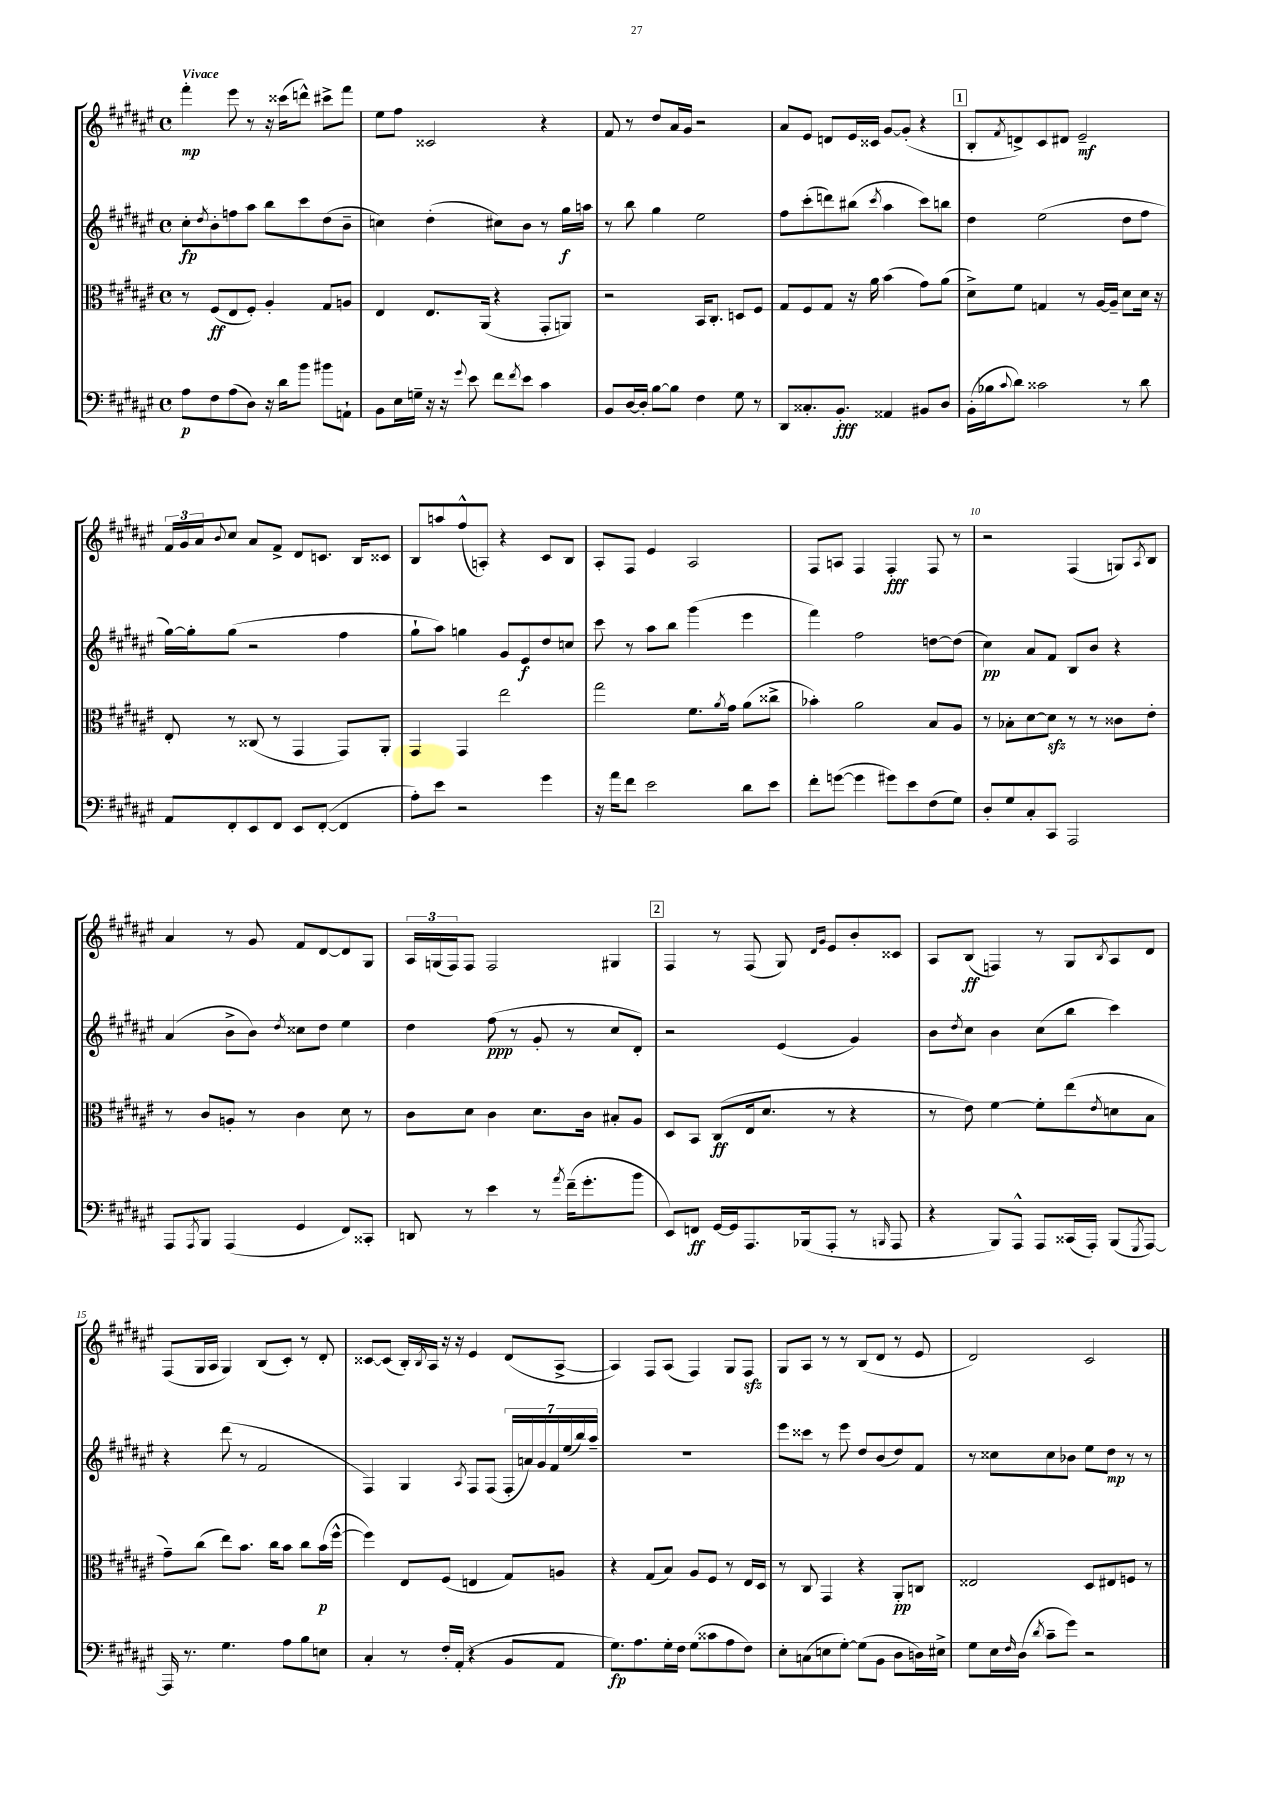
<<
\new StaffGroup <<
\new Staff = "s0" {
    \clef treble \key fis \major \defaultTimeSignature \time 4/4 \tempo "Vivace"
    fis'''4-.\mp eis'''8 r8 r16 cisis'''16( d'''8-^) cis'''8-> fis'''8 |
    eis''8 fis''8 cisis'2 r4 |
    fis'8 r8 dis''8 ais'16 gis'16 r2 |
    ais'8 eis'8 d'8 eis'16 cisis'16 gis'8~ gis'8-.( r4 |
    \mark \markup { \box "1" } b8-. \acciaccatura { fis'8 } d'8->) cis'8 dis'8 eis'2--\mf |
    \tuplet 3/2 { fis'16 gis'16 ais'16 } \appoggiatura { b'8 } cis''8 ais'8 fis'8-> dis'8 c'8. b16 cisis'8 |
    b8 a''8 fis''8-^( a8-.) r4 cis'8 b8 |
    ais8-. fis8 eis'4 ais2 |
    fis8 a8 fis4 fis4-.\fff fis8 r8 |
    r2 fis4( g8) \acciaccatura { ais8 } b8 |
    ais'4 r8 gis'8 fis'8 dis'8~ dis'8 gis8 |
    \tuplet 3/2 { ais16 g16( fis16) } fis8 fis2 gis4 |
    \mark \markup { \box "2" } fis4 r8 fis8( gis8) \grace { dis'16 gis'16 } eis'8 b'8-. cisis'8 |
    ais8 b8\ff( f4) r8 gis8 \acciaccatura { b8 } ais8 dis'8 |
    fis8( gis16 ais16 gis4) b8( cis'8-.) r8 dis'8-. |
    cisis'8~ cisis'8( b16-.) \acciaccatura { b8 } ais16 r16 r16 eis'4 dis'8( ais8~-> |
    ais4) fis8 ais8( fis4) gis8 fis8\sfz |
    gis8 ais8 r8 r8 b8( dis'8 r8 eis'8 |
    dis'2) cis'2 \bar "|." |
}
\new Staff = "s1" {
    \clef treble \key fis \major \defaultTimeSignature \time 4/4
    cis''8-.\fp \acciaccatura { dis''8 } b'8-. f''8 ais''8 b''8 cis'''8 dis''8( b'8-- |
    c''4) dis''4-.( cis''8) b'8 r8 gis''16\f a''16 |
    r8 b''8 gis''4 eis''2 |
    fis''8 cis'''8-.( d'''8) bis''8( \acciaccatura { cis'''8 } ais''4 cis'''8) b''8 |
    \mark \markup { \box "1" } dis''4 eis''2( dis''8 fis''8 |
    gis''16~) gis''16-. gis''8( r2 fis''4 |
    gis''8-! ais''8) g''4 gis'8 eis'8\f dis''8 c''8 |
    cis'''8 r8 ais''8 b''8 gis'''4( eis'''4 |
    fis'''4) fis''2 d''8~ d''8( |
    cis''4\pp) ais'8 fis'8 b8 b'8 r4 |
    ais'4( b'8-> b'8) \acciaccatura { dis''8 } cisis''8 dis''8 eis''4 |
    dis''4 fis''8\ppp( r8 gis'8-. r8 cis''8 dis'8-.) |
    \mark \markup { \box "2" } r2 eis'4( gis'4) |
    b'8 \acciaccatura { dis''8 } cis''8 b'4 cis''8( b''8 cis'''4) |
    r4 dis'''8( r8 fis'2 |
    fis4) gis4 \acciaccatura { ais8 } fis8 fis8( \tuplet 7/4 { fis16-. a'16) gis'16 fis'16 eis''16( b''16) ais''16-- } |
    R1 |
    eis'''8 cisis'''8 r8 eis'''8 dis''8 b'8( dis''8) fis'8 |
    r8 cisis''8 cisis''8 bes'8 eis''8 dis''8\mp r8 r8 \bar "|." |
}
\new Staff = "s2" {
    \clef alto \key fis \major \defaultTimeSignature \time 4/4
    r8 fis8\ff( eis8 fis8-.) ais4-. gis8 a8 |
    eis4 eis8. ais,16( r4 gis,8-. a,8) |
    r2 b,16 cis8.-. d8 fis8 |
    gis8 fis8 gis8 r16 ais'16 b'4( gis'8) ais'8( |
    \mark \markup { \box "1" } dis'8->) fis'8 g4 r8 ais16~ ais16-- dis'8 dis'16 r16 |
    eis8-. r8 cisis8( r8 gis,4 gis,8) ais,8-. |
    gis,4 gis,4 eis''2 |
    gis''2 fis'8. \acciaccatura { ais'8 } gis'16 ais'8( cisis''8-> |
    bes'4-.) ais'2 b8 ais8 |
    r8 bes8-. dis'8~ dis'8\sfz r8 r8 cisis'8 eis'8-. |
    r8 cis'8 a8-. r8 cis'4 dis'8 r8 |
    cis'8 dis'8 cis'4 dis'8. cis'16 bis8-. ais8 |
    \mark \markup { \box "2" } dis8 b,8 cis8\ff( eis16 dis'8. r8 r4 |
    r8 eis'8) fis'4~ fis'8-. eis''8( \acciaccatura { eis'8 } d'8 b8 |
    gis'8--) cis''8( eis''8) b'8. cis''16 b'8 cis''8 b'16\p( fis''16~-^ |
    fis''4) eis8 fis8( e4 gis8) a8 |
    r4 gis8( b8) ais8 fis8 r8 eis16 dis16 |
    r8 cis8 gis,4 r4 ais,8-.\pp c8 |
    eisis2 dis8 eis8 f8 r8 \bar "|." |
}
\new Staff = "s3" {
    \clef bass \key fis \major \defaultTimeSignature \time 4/4
    ais8\p fis8 ais8( dis8) r16 dis'16 b'8 bis'8 a,8-! |
    b,8 eis16 g16-- r16 r16 \appoggiatura { gis'8 } eis'8 fis'8 \acciaccatura { fis'8 } eis'8 cis'4 |
    b,8 dis16~ dis16-. b8~ b8 fis4 gis8 r8 |
    dis,8 cisis8.-. b,8.-.\fff aisis,4 bis,8 dis8 |
    \mark \markup { \box "1" } b,16-.( bes16 \appoggiatura { cis'8 } dis'8) cisis'2 r8 dis'8 |
    ais,8 fis,8-. eis,8 fis,8 eis,8 fis,8~-.( fis,4 |
    ais8-.) eis'8 r2 gis'4 |
    r16 ais'16 fis'8 eis'2 dis'8 eis'8 |
    fis'8-. g'8~( g'4 gis'8) eis'8 fis8( gis8) |
    dis8-. gis8 cis8-. cis,8 ais,,2 |
    ais,,8 \acciaccatura { ais,,8 } b,,8 ais,,4( gis,4 fis,8) cisis,8-. |
    d,8 r8 eis'4 r8 \acciaccatura { ais'8 } fis'16--( gis'8.-. b'8 |
    \mark \markup { \box "2" } eis,8) f,8\ff gis,16~ gis,16 ais,,8. bes,,16( ais,,8-. r8 \grace { b,,16 } ais,,8 |
    r4 b,,8) ais,,8-^ ais,,8 cisis,16( ais,,16-.) b,,8( \acciaccatura { gis,,8 } ais,,8~) |
    ais,,16 r8. gis4. ais8 b8 e8 |
    cis4-. r8 fis16-. ais,16-.( r4 b,8 ais,8 |
    gis8.\fp) ais8. gis16-. fis16 gis8( cisis'8 ais8 fis8) |
    eis8-. c8( e8 gis8~-.) gis8( b,8 dis8 d16) eis16-> |
    gis8 eis16 \grace { fis16 } dis16( \acciaccatura { dis'8 } cis'8-- gis'8) r2 \bar "|." |
}
>>
>>
\layout { \context { \Score \override BarNumber.break-visibility = ##(#f #t #t) barNumberVisibility = #(every-nth-bar-number-visible 5) } }
